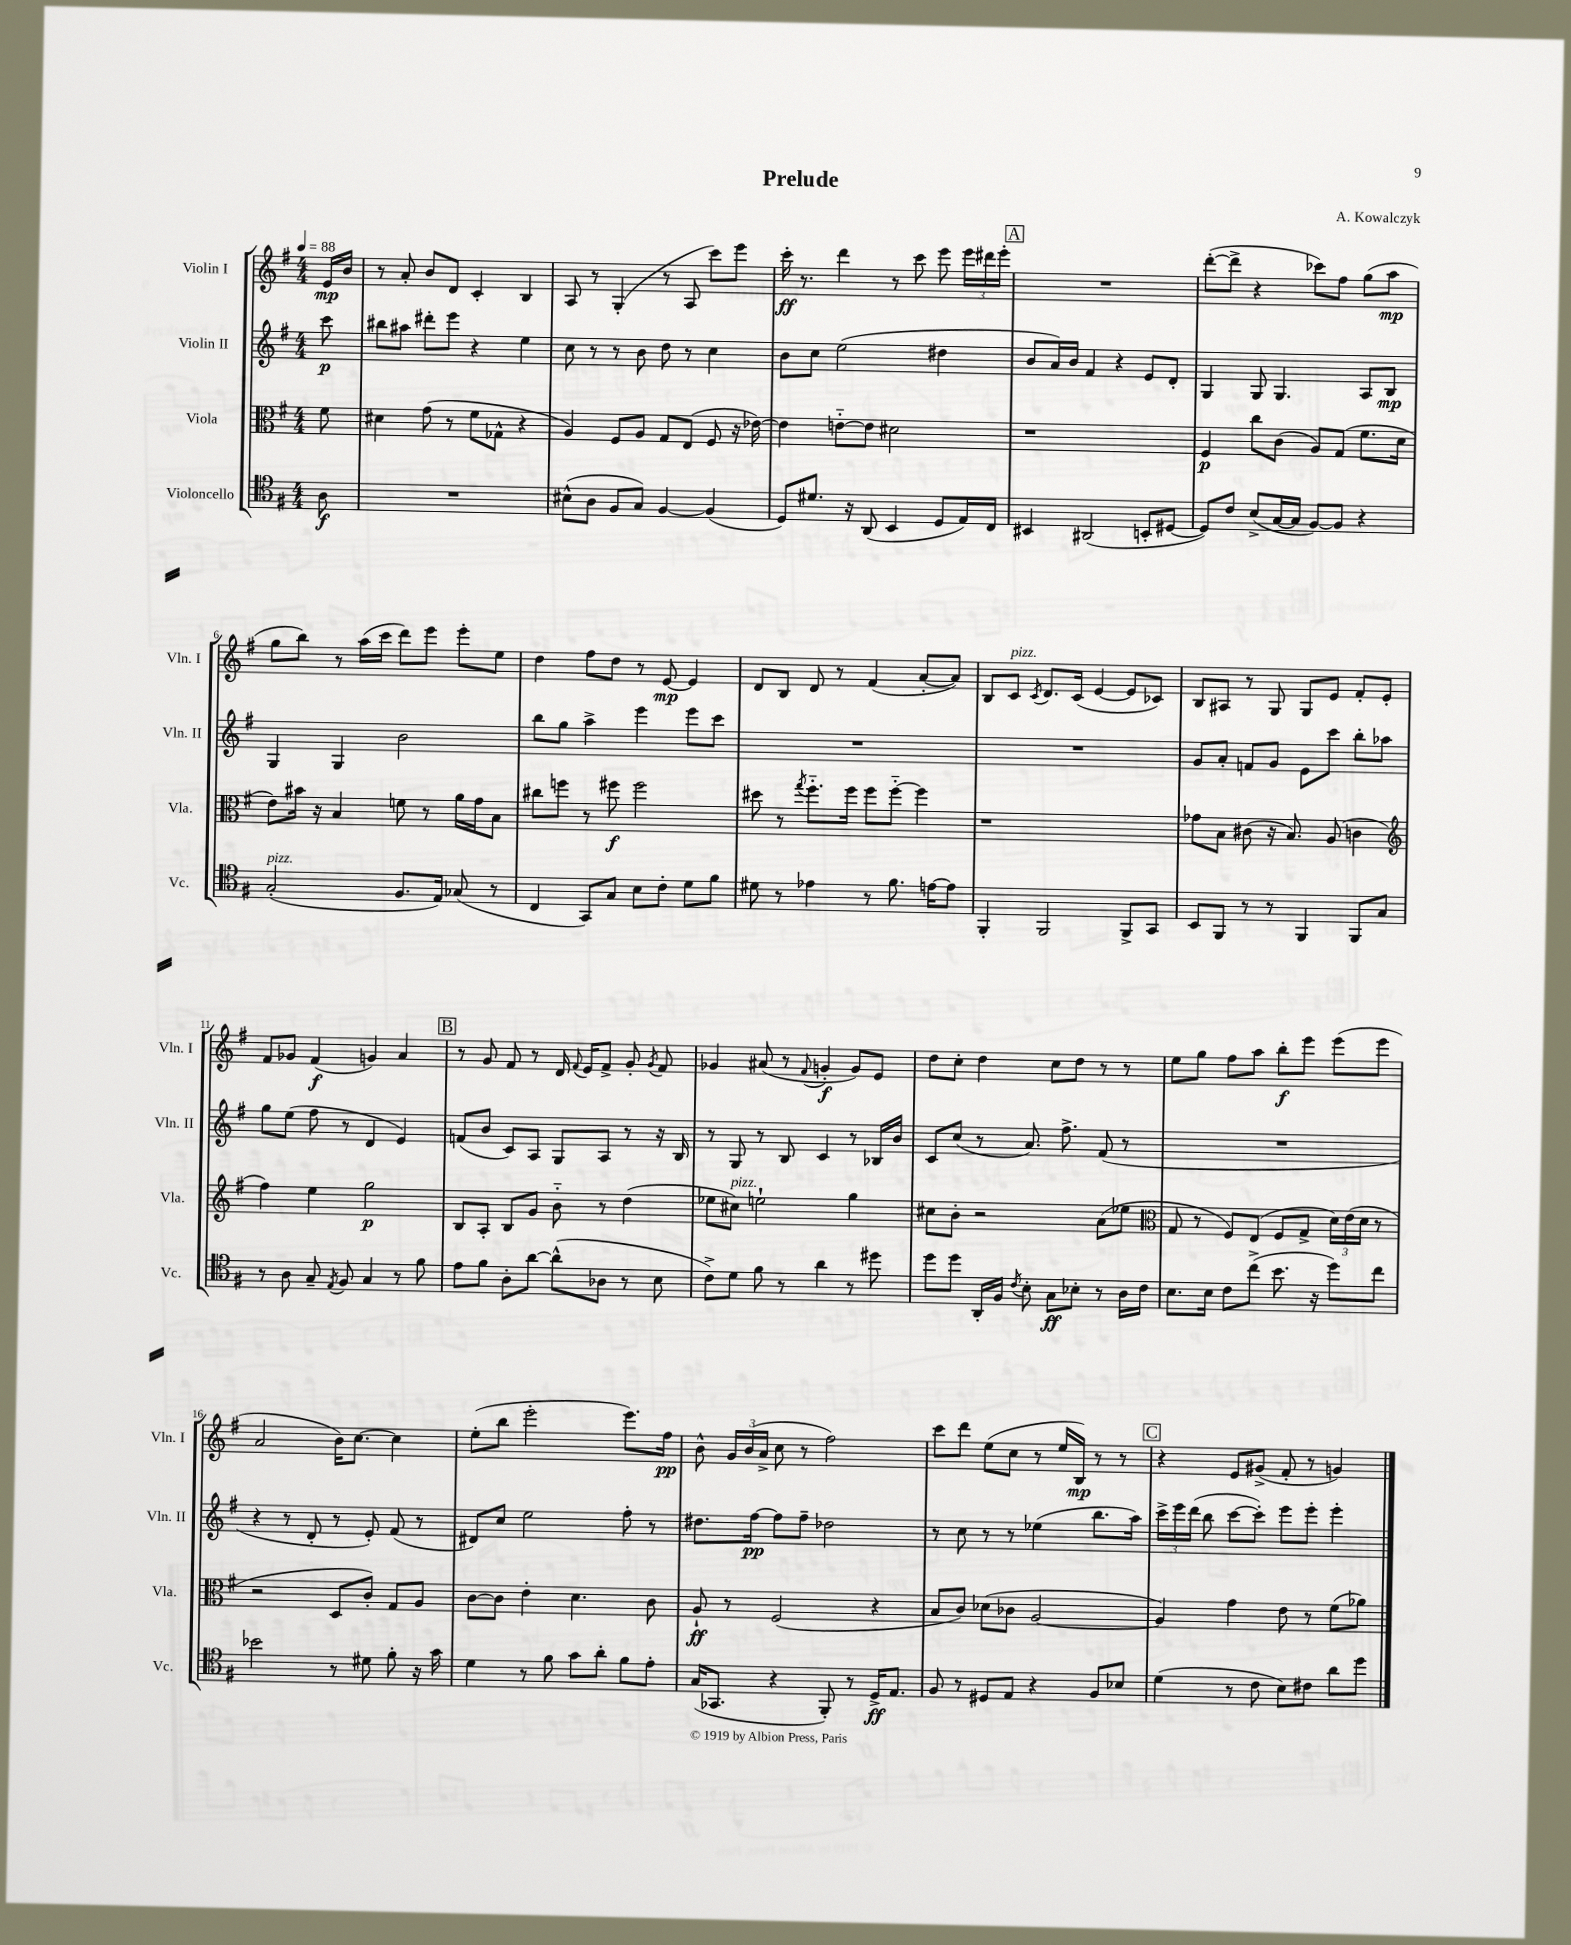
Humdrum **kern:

**kern	**dynam	**kern	**dynam	**kern	**dynam	**kern	**dynam
*part4	*part4	*part3	*part3	*part2	*part2	*part1	*part1
*staff4	*staff4	*staff3	*staff3	*staff2	*staff2	*staff1	*staff1
*I"Violoncello	*	*I"Viola	*	*I"Violin II	*	*I"Violin I	*
*I'Vc.	*	*I'Vla.	*	*I'Vln. II	*	*I'Vln. I	*
*clefC4	*	*clefC3	*	*clefG2	*	*clefG2	*
*k[f#]	*	*k[f#]	*	*k[f#]	*	*k[f#]	*
*M4/4	*	*M4/4	*	*M4/4	*	*M4/4	*
*MM88	*	*MM88	*	*MM88	*	*MM88	*
=	=	=	=	=	=	=	=
8A\	f	8f#\	.	8ccc\	p	16e/LL	mp
.	.	.	.	.	.	16b/JJ	.
=1	=1	=1	=1	=1	=1	=1	=1
1r	.	4d#X\	.	8bb#X\L	.	8r	.
.	.	.	.	8aa#X\J	.	8a'/	.
.	.	(8g\	.	8ddd#X'\L	.	8b/L	.
.	.	8r	.	8eee\J	.	8d/J	.
.	.	8f#\L	.	4r	.	4c'/	.
.	.	8G-X^^\J	.	.	.	.	.
.	.	4r	.	4ee\	.	4B/	.
=2	=2	=2	=2	=2	=2	=2	=2
(8B#X^^\L	.	4A/)	.	8cc\	.	8A/	.
8A\J	.	.	.	8r	.	8r	.
8F#/L	.	8F#/L	.	8r	.	(4G'/	.
8G/J)	.	8A/J	.	8b\	.	.	.
[4F#/	.	8G/L	.	8dd\	.	8r	.
.	.	(8E/J	.	8r	.	8A/	.
(4F#/]	.	8F#/	.	4cc\	.	8ccc\L)	.
.	.	16r	.	.	.	8eee\J	.
.	.	[16e-X\)	.	.	.	.	.
=3	=3	=3	=3	=3	=3	=3	=3
8D/L)	.	4e-\]	.	8b\L	.	16ccc'\	ff
.	.	.	.	.	.	8.r	.
8.d#X/J	.	.	.	8cc\J	.	.	.
.	.	[8en\L	.	(2ee\	.	4ddd\	.
16r	.	.	.	.	.	.	.
(8AA/	.	8e\J]	.	.	.	.	.
4BB/	.	2d#X\	.	.	.	8r	.
.	.	.	.	.	.	8ccc\	.
8D/L	.	.	.	4dd#X\	.	8eee\	.
16E/L)	.	.	.	.	.	24eee\LL	.
.	.	.	.	.	.	24ddd#X\	.
16C/JJ	.	.	.	.	.	.	.
.	.	.	.	.	.	24eee'\JJ	.
!!LO:REH:place=s1:t=A
=4	=4	=4	=4	=4	=4	=4	=4
4BB#X/	.	1r	.	8b/L	.	1r	.
.	.	.	.	16a/L)	.	.	.
.	.	.	.	16b/JJ	.	.	.
(2AA#X/	.	.	.	4f#/	.	.	.
.	.	.	.	4r	.	.	.
8BBn'/L	.	.	.	8e/L	.	.	.
[8D#X/J	.	.	.	8d'/J	.	.	.
=5	=5	=5	=5	=5	=5	=5	=5
8D#/L])	.	4F#/	p	4G/	.	([8ddd'\L	.
8c/J	.	.	.	.	.	8ddd^\J]	.
(8B^/L	.	8cc\L	.	8G/	.	4r	.
[16G/L	.	(8c\J	.	4.G/	.	.	.
16G/JJ]	.	.	.	.	.	.	.
[8F#/L)	.	8A/L)	.	.	.	8ccc-X\L)	.
8F#/J]	.	(8G/J	.	.	.	8ff#\J	.
4r	.	8.f#\L	.	8A/L	.	(8gg\L	.
.	.	.	.	8B/J	mp	8aa\J	mp
.	.	16d\Jk	.	.	.	.	.
!!LO:LB:g=z
=6	=6	=6	=6	=6	=6	=6	=6
!LO:TX:a:i:t=pizz.	!	!	!	!	!	!	!
(2G'/	.	8e\L)	.	4G/	.	8gg\L	.
.	.	16b#X\Jk	.	.	.	8bb\J)	.
.	.	16r	.	.	.	.	.
.	.	4B/	.	4G/	.	8r	.
.	.	.	.	.	.	(16aa\LL	.
.	.	.	.	.	.	16ccc\JJ	.
8.F#/L	.	8fn\	.	2b\	.	8ddd\L)	.
.	.	8r	.	.	.	8eee\J	.
16E/Jk)	.	.	.	.	.	.	.
(8G-X/	.	16a\LL	.	.	.	8eee'\L	.
.	.	16g\J	.	.	.	.	.
8r	.	8B\J	.	.	.	8ee\J	.
=7	=7	=7	=7	=7	=7	=7	=7
4C/	.	8cc#X\L	.	8bb\L	.	4dd\	.
.	.	8ffn\J	.	8gg\J	.	.	.
8GG/L)	.	8r	.	4aa^\	.	8ff#\L	.
8G/J	.	8ff#X\	f	.	.	8dd\J	.
8B\L	.	2ff#\	.	4eee\	.	8r	.
8c'\J	.	.	.	.	.	[8e/	mp
8d\L	.	.	.	8eee\L	.	4e/]	.
8f#\J	.	.	.	8ccc\J	.	.	.
=8	=8	=8	=8	=8	=8	=8	=8
8d#X\	.	8dd#X\	.	1r	.	8d/L	.
8r	.	8r	.	.	.	8B/J	.
.	.	8qgg/	.	.	.	.	.
4e-X\	.	8.ff#\L	.	.	.	8d/	.
.	.	.	.	.	.	8r	.
.	.	16ff#\Jk	.	.	.	.	.
8r	.	8ff#\L	.	.	.	(4f#/	.
8.f#\	.	[8ff#\J	.	.	.	.	.
.	.	4ff#\]	.	.	.	[8a'/L	.
[16en\KL	.	.	.	.	.	.	.
8e\J]	.	.	.	.	.	8a/J])	.
=9	=9	=9	=9	=9	=9	=9	=9
4FF#'/	.	1r	.	1r	.	8B/L	.
!	!	!	!	!	!	!LO:TX:a:i:t=pizz.	!
.	.	.	.	.	.	8c/J	.
.	.	.	.	.	.	8qc/	.
2FF#/	.	.	.	.	.	8.d/L	.
.	.	.	.	.	.	(16c/Jk	.
.	.	.	.	.	.	[4e/	.
8FF#^/L	.	.	.	.	.	8e/L]	.
8GG/J	.	.	.	.	.	8c-X/J)	.
=10	=10	=10	=10	=10	=10	=10	=10
8BB/L	.	8g-X\L	.	8g/L	.	8B/L	.
8FF#/J	.	8B\J	.	8a'/J	.	8A#X/J	.
8r	.	(8c#X\	.	8fn/L	.	8r	.
8r	.	16r	.	8g/J	.	8G/	.
.	.	8.B/)	.	.	.	.	.
4FF#/	.	.	.	8e\L	.	8G/L	.
.	.	(8A/	.	8ccc\J	.	8e/J	.
8FF#/L	.	4cn\	.	8bb'\L	.	8f#'/L	.
8G/J	.	.	.	8aa-X\J	.	8e'/J	.
!!LO:LB:g=z
=11	=11	=11	=11	=11	=11	=11	=11
*	*	*clefG2	*	*	*	*	*
8r	.	4ff#\)	.	8gg\L	.	8f#/L	.
8A\	.	.	.	(8ee\J	.	8g-X/J	.
8G~/	.	4ee\	.	8ff#\	.	(4f#/	f
8qE/	.	.	.	.	.	.	.
8F#/	.	.	.	8r	.	.	.
4G/	.	2gg\	p	4d/	.	4gn/)	.
8r	.	.	.	4e/)	.	4a/	.
8f#\	.	.	.	.	.	.	.
!!LO:REH:place=s1:t=B
=12	=12	=12	=12	=12	=12	=12	=12
8e\L	.	8B/L	.	(8fn/L	.	8r	.
8f#\J	.	8A'/J	.	8b/J	.	8g/	.
8A'\L	.	8B/L	.	8c/L)	.	8f#/	.
[8a\J	.	8g/J	.	8A/J	.	8r	.
(8a^^\L]	.	8b\	.	8G/L	.	16d/	.
.	.	.	.	.	.	8qqf#/	.
.	.	.	.	.	.	16e/KL	.
8A-X\J	.	8r	.	8A/J	.	8f#^/J	.
8r	.	(4dd\	.	8r	.	8g'/	.
.	.	.	.	.	.	8qg/	.
8B\	.	.	.	16r	.	8f#/	.
.	.	.	.	16B/	.	.	.
=13	=13	=13	=13	=13	=13	=13	=13
8c^\L)	.	8ee-X\L	.	8r	.	4g-X/	.
!	!	!LO:TX:a:i:t=pizz.	!	!	!	!	!
8d\J	.	8cc#X\J)	.	8G/	.	.	.
8f#\	.	2een`\	.	8r	.	(8a#X/	.
8r	.	.	.	8B/	.	8r	.
.	.	.	.	.	.	8qqf#/	.
4a\	.	.	.	4c/	.	4gn'/	f
8r	.	4gg\	.	8r	.	8g/L)	.
8dd#X\	.	.	.	16B-X/LL	.	8e/J	.
.	.	.	.	16b/JJ	.	.	.
=14	=14	=14	=14	=14	=14	=14	=14
8dd\L	.	8cc#X\L	.	8c/L	.	8dd\L	.
8dd\J	.	8b'\J	.	(8cc/J	.	8cc'\J	.
16AA'/LL	.	2r	.	8r	.	4dd\	.
16F#/JJ	.	.	.	.	.	.	.
8qc/	.	.	.	.	.	.	.
8B'\	.	.	.	8.a/)	.	.	.
8G\L	ff	.	.	.	.	8cc\L	.
.	.	.	.	8.ff#^\	.	.	.
8B-X'\J	.	.	.	.	.	8dd\J	.
8r	.	(8a\L	.	(8f#/	.	8r	.
16A\LL	.	8ee-X\J	.	8r	.	8r	.
16c\JJ	.	.	.	.	.	.	.
=15	=15	=15	=15	=15	=15	=15	=15
*	*	*clefC3	*	*	*	*	*
8.B\L	.	8G/	.	1r	.	8ee\L	.
.	.	8r	.	.	.	8gg\J	.
16B\Jk	.	.	.	.	.	.	.
8c\L	.	8F#/L)	.	.	.	8ff#\L	.
(8cc^\J	.	(8E/J	.	.	.	8aa\J	.
8.b\	.	8F#/L	.	.	.	8bb'\L	f
.	.	8G^/J	.	.	.	8eee\J	.
16r	.	.	.	.	.	.	.
8dd\L)	.	24d\LL)	.	.	.	(8eee\L	.
.	.	(24e\	.	.	.	.	.
.	.	24d\JJ	.	.	.	.	.
8cc\J	.	8r	.	.	.	8eee\J	.
!!LO:LB:g=z
=16	=16	=16	=16	=16	=16	=16	=16
2b-X\	.	2r	.	4r	.	2a/	.
.	.	.	.	8r	.	.	.
.	.	.	.	8d'/	.	.	.
8r	.	8D/L	.	8r	.	16b\KL)	.
.	.	.	.	.	.	[8.cc\J	.
8d#X\	.	8c'/J)	.	8e'/)	.	.	.
8f#'\	.	8G/L	.	(8f#/	.	4cc\]	.
16r	.	8A/J	.	8r	.	.	.
16g\	.	.	.	.	.	.	.
=17	=17	=17	=17	=17	=17	=17	=17
4d\	.	[8c\L	.	8d#X/L)	.	(8ee'\L	.
.	.	8c\J]	.	8cc/J	.	8bb\J	.
8r	.	4e'\	.	2ee\	.	2eee'\	.
8f#\	.	.	.	.	.	.	.
8g\L	.	4.d\	.	.	.	.	.
8a'\J	.	.	.	.	.	.	.
8f#\L	.	.	.	8ff#'\	.	8.eee\L)	.
8e'\J	.	8c\	.	8r	.	.	.
.	.	.	.	.	.	16ff#\Jk	pp
=18	=18	=18	=18	=18	=18	=18	=18
(16G/KL	.	8A`/	ff	8.dd#X\L	.	8b^^\	.
8.GG-X/J	.	.	.	.	.	.	.
.	.	8r	.	.	.	24g/LL	.
.	.	.	.	.	.	(24b/	.
.	.	.	.	[16ff#\Jk	pp	.	.
.	.	.	.	.	.	24a^/JJ	.
4r	.	(2F#/	.	8ff#\L]	.	8cc\	.
.	.	.	.	8ff#~\J	.	8r	.
8FF#'/)	.	.	.	2dd-X\	.	2ff#\)	.
8r	.	.	.	.	.	.	.
16D^/KL	ff	4r	.	.	.	.	.
8.E/J	.	.	.	.	.	.	.
=19	=19	=19	=19	=19	=19	=19	=19
8F#/	.	8B/L	.	8r	.	8ccc\L	.
8r	.	8c/J)	.	8cc\	.	8ddd\J	.
8D#X/L	.	(8d-X\L	.	8r	.	(8ee\L	.
8E/J	.	8c-X\J	.	8r	.	8cc\J	.
4r	.	[2A/	.	(4ee-X\	.	8r	.
.	.	.	.	.	.	16ee/LL	.
.	.	.	.	.	.	16B/JJ)	mp
8F#/L	.	.	.	8.bb\L	.	8r	.
8B-X/J	.	.	.	.	.	8r	.
.	.	.	.	16aa\Jk)	.	.	.
!!LO:REH:place=s1:t=C
=20	=20	=20	=20	=20	=20	=20	=20
(4d\	.	4A/])	.	24ccc^\LL	.	4r	.
.	.	.	.	24eee\	.	.	.
.	.	.	.	(24ddd\JJ	.	.	.
.	.	.	.	8bb\	.	.	.
8r	.	4g\	.	[8ccc\L	.	8e/L	.
8c\	.	.	.	8ccc'\J])	.	(8g#X^/J	.
8B\L)	.	8e\	.	8eee\L	.	8f#'/	.
8c#X\J	.	8r	.	8eee'\J	.	8r	.
8a\L	.	(8f#\L	.	4eee'\	.	4gn/)	.
8dd\J	.	8a-X\J)	.	.	.	.	.
==	==	==	==	==	==	==	==
*-	*-	*-	*-	*-	*-	*-	*-
